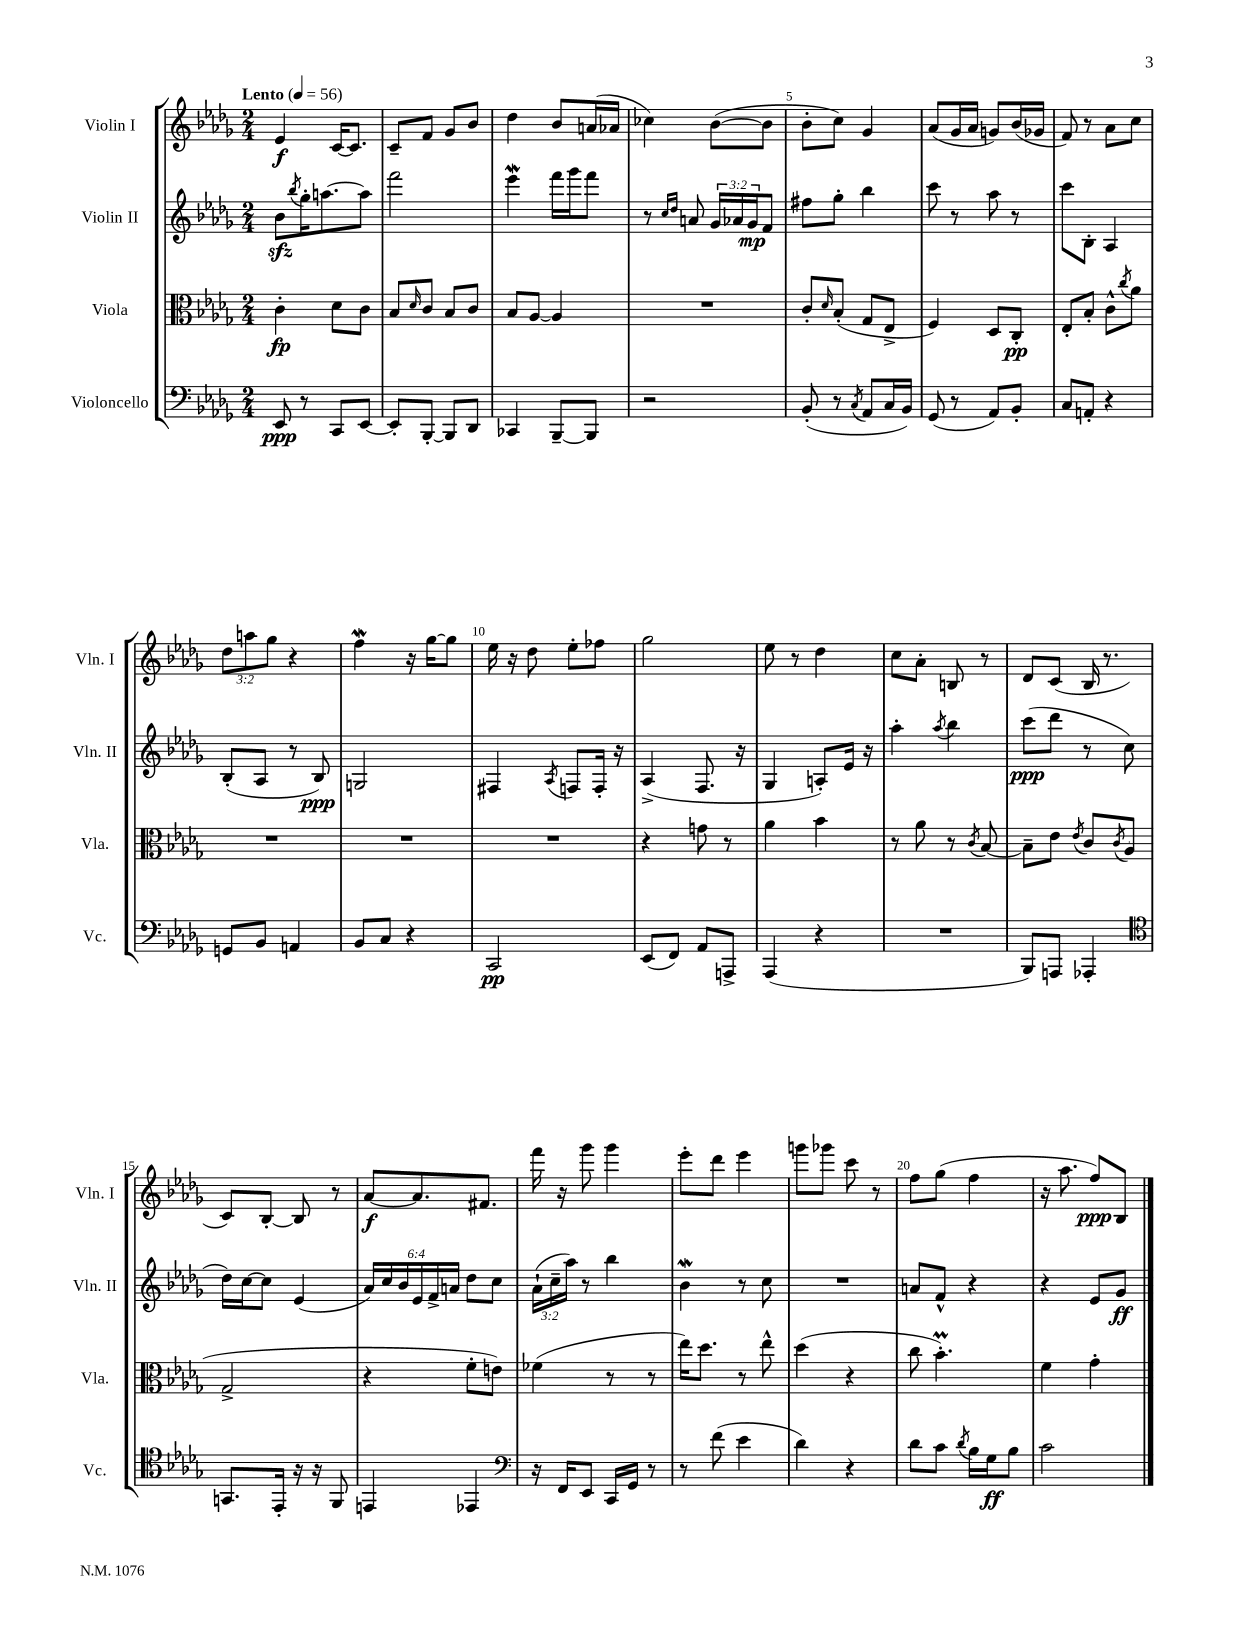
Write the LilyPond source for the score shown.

<<
\new StaffGroup <<
\new Staff = "s0" \with { instrumentName = "Violin I" shortInstrumentName = "Vln. I" } {
    \clef treble \key des \major \numericTimeSignature \time 2/4 \override Staff.TupletNumber.text = #tuplet-number::calc-fraction-text \tempo "Lento" 4 = 56
    ees'4\f c'16~ c'8. |
    c'8-- f'8 ges'8 bes'8 |
    des''4 bes'8 a'16( aes'16 |
    ces''4) bes'8~( bes'8 |
    bes'8-. c''8) ges'4 |
    aes'8( ges'16 aes'16 g'8) bes'16( ges'16 |
    f'8) r8 aes'8 c''8 |
    \tuplet 3/2 { des''8 a''8 ges''8 } r4 |
    f''4\mordent r16 ges''16~ ges''8 |
    ees''16 r16 des''8 ees''8-. fes''8 |
    ges''2 |
    ees''8 r8 des''4 |
    c''8 aes'8-. b8 r8 |
    des'8 c'8( bes16 r8. |
    c'8) bes8~-. bes8 r8 |
    aes'8~\f aes'8. fis'8. |
    f'''16 r16 ges'''8 ges'''4 |
    ees'''8-. des'''8 ees'''4 |
    g'''8 ges'''8 c'''8 r8 |
    f''8 ges''8( f''4 |
    r16 aes''8. f''8\ppp) bes8 \bar "|." |
}
\new Staff = "s1" \with { instrumentName = "Violin II" shortInstrumentName = "Vln. II" } {
    \clef treble \key des \major \numericTimeSignature \time 2/4 \override Staff.TupletNumber.text = #tuplet-number::calc-fraction-text
    bes'8\sfz \acciaccatura { bes''8 } ges''16-. a''8.~ a''8 |
    f'''2 |
    ees'''4\mordent f'''16 ges'''16 f'''8 |
    r8 \grace { c''16 des''16 } a'8 \tuplet 3/2 { ges'16 aes'16 ges'16\mp } f'8 |
    fis''8 ges''8-. bes''4 |
    c'''8 r8 aes''8 r8 |
    c'''8 bes8-. aes4 |
    bes8-.( aes8 r8 bes8\ppp) |
    g2 |
    fis4 \acciaccatura { aes8 } f8 f16-. r16 |
    aes4->( f8. r16 |
    ges4 a8-.) ees'16 r16 |
    aes''4-. \acciaccatura { aes''8 } bes''4 |
    c'''8\ppp( des'''8 r8 c''8 |
    des''16) c''16~ c''8 ees'4( |
    \tuplet 6/4 { aes'16) c''16 bes'16 ees'16 f'16-> a'16 } des''8 c''8 |
    \tuplet 3/2 { aes'16-!( c''16-- aes''16) } r8 bes''4 |
    bes'4\mordent r8 c''8 |
    R2 |
    a'8 f'8-^ r4 |
    r4 ees'8 ges'8\ff \bar "|." |
}
\new Staff = "s2" \with { instrumentName = "Viola" shortInstrumentName = "Vla." } {
    \clef alto \key des \major \numericTimeSignature \time 2/4
    c'4-.\fp des'8 c'8 |
    bes8 \grace { des'16 } c'8 bes8 c'8 |
    bes8 aes8~ aes4 |
    R2 |
    c'8-. \grace { des'16 } bes8-.( ges8 ees8-> |
    f4) des8 c8-.\pp |
    ees8-. bes8-. c'8-^ \acciaccatura { c''8 } aes'8 |
    R2 |
    R2 |
    R2 |
    r4 g'8 r8 |
    aes'4 bes'4 |
    r8 aes'8 r8 \acciaccatura { c'8 } bes8~ |
    bes8-- ees'8 \acciaccatura { ees'8 } c'8 \acciaccatura { c'8 } aes8( |
    ges2-> |
    r4 f'8-. e'8) |
    fes'4( r8 r8 |
    ees''16) des''8. r8 ees''8-^ |
    des''4( r4 |
    c''8 bes'4.-.\prall) |
    f'4 ges'4-. \bar "|." |
}
\new Staff = "s3" \with { instrumentName = "Violoncello" shortInstrumentName = "Vc." } {
    \clef bass \key des \major \numericTimeSignature \time 2/4
    ees,8\ppp r8 c,8 ees,8~ |
    ees,8-. bes,,8~-. bes,,8 des,8 |
    ces,4 bes,,8~-- bes,,8 |
    r2 |
    bes,8-.( r8 \acciaccatura { c8 } aes,8 c16 bes,16) |
    ges,8( r8 aes,8) bes,8-. |
    c8 a,8-. r4 |
    g,8 bes,8 a,4 |
    bes,8 c8 r4 |
    c,2\pp |
    ees,8( f,8) aes,8 a,,8-> |
    aes,,4( r4 |
    R2 |
    bes,,8) a,,8 aes,,4-. |
    \clef tenor g,8. ees,16-. r16 r16 f,8 |
    e,4 ees,4 |
    \clef bass r16 f,16 ees,8 c,16 ges,16 r8 |
    r8 f'8( ees'4 |
    des'4) r4 |
    des'8 c'8 \acciaccatura { des'8 } bes16 ges16\ff bes8 |
    c'2 \bar "|." |
}
>>
>>
\layout { \context { \Score \override BarNumber.break-visibility = ##(#f #t #t) barNumberVisibility = #(every-nth-bar-number-visible 5) } }
